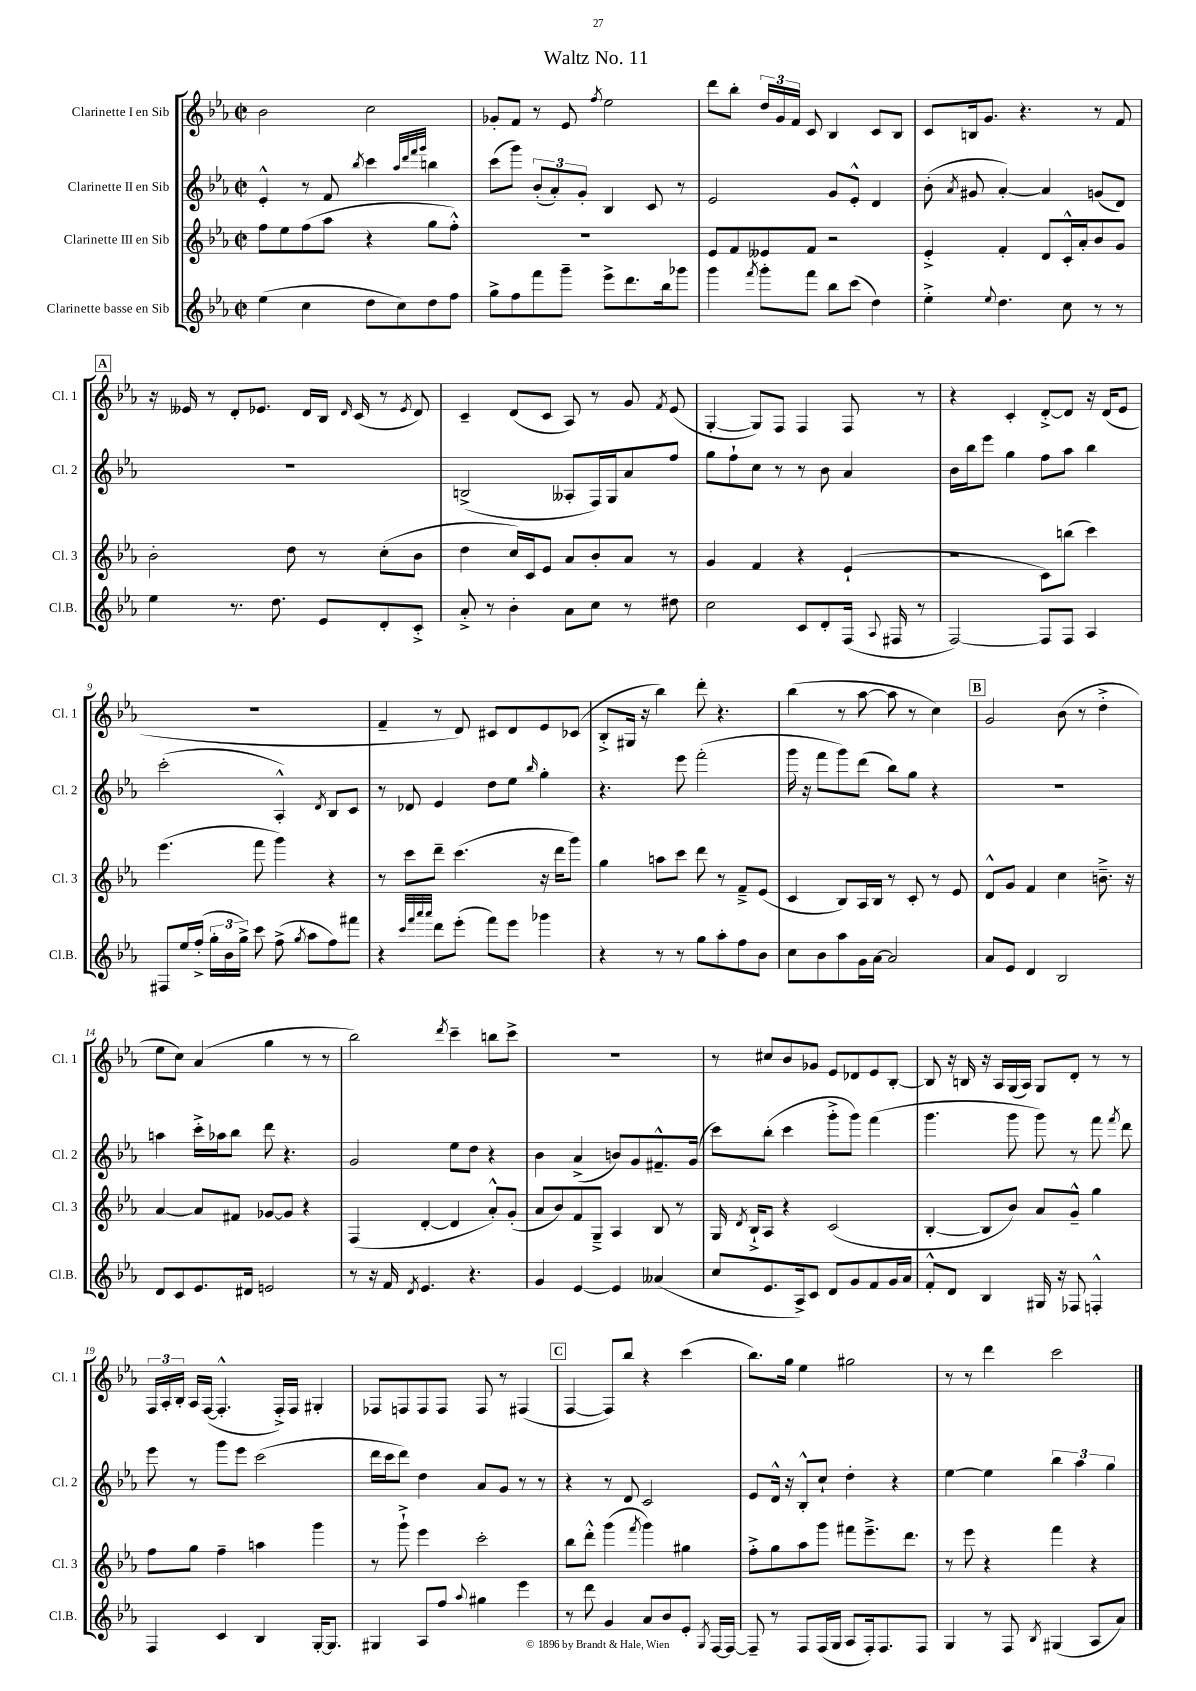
\header { title = "Waltz No. 11" }
<<
\new StaffGroup <<
\new Staff = "s0" \with { instrumentName = "Clarinette I en Sib" shortInstrumentName = "Cl. 1" } {
    \clef treble \key ees \major \defaultTimeSignature \time 2/2
    \autoBeamOff bes'2 c''2 |
    ges'8[-. f'8] r8 ees'8 \acciaccatura { f''8 } ees''2 |
    d'''8[ bes''8]-. \tuplet 3/2 { d''16[ g'16 f'16] } c'8 bes4 c'8[ bes8] |
    c'8[ b16 g'8.] r4. r8 f'8 |
    \mark \markup { \box "A" } r16 eeses'16 r8 d'8[-. ees'8.] d'16[ bes16] \grace { d'16 } c'16( r8 \acciaccatura { ees'8 } d'8) |
    c'4-- d'8[( c'8] aes8) r8 g'8 \acciaccatura { f'8 } ees'8( |
    g4~-. g8[) f8] f4 f8 r8 |
    r4 c'4-. d'8[~-.-> d'8] r16 d'16[( ees'8] |
    R1 |
    f'4-- r8 d'8) cis'8[ d'8 ees'8 ces'8]( |
    bes8[-.-> gis16] r16 bes''4) d'''8-. r4. |
    bes''4( r8 aes''8~ aes''8 r8 c''4) |
    \mark \markup { \box "B" } g'2 bes'8( r8 d''4-.-> |
    ees''8[ c''8]) aes'4( g''4 r8 r8 |
    bes''2) \acciaccatura { d'''8 } c'''4-- b''8[ c'''8]-> |
    R1 |
    r8 cis''8[ bes'8 ges'8] ees'8[ des'8 ees'8 bes8]~-. |
    bes8 r16 b16 r16 aes16[ g16( aes16]) g8[ d'8]-. r8 r8 |
    \tuplet 3/2 { f16[ aes16-. bes16]-. } aes16[ f16]~( f4.-.-^ f16[-.->) f16] gis4-. |
    fes8[ f8 f8 f8] f8 r8 fis4( |
    \mark \markup { \box "C" } f4~ f8[) bes''8] r4 c'''4( |
    bes''8.[) g''16] ees''4 gis''2 |
    r8 r8 d'''4 c'''2 \bar "|." |
}
\new Staff = "s1" \with { instrumentName = "Clarinette II en Sib" shortInstrumentName = "Cl. 2" } {
    \clef treble \key ees \major \defaultTimeSignature \time 2/2
    \autoBeamOff ees'4-.-^ r8 f'8 \acciaccatura { bes''8 } c'''4 \grace { aes''32[ d'''32 f'''32 g'''32] } b''4 |
    c'''8[( g'''8]) \tuplet 3/2 { bes'8[-.( aes'8-.) g'8]-. } bes4 c'8 r8 |
    ees'2 g'8[ ees'8]-.-^ d'4 |
    bes'8-.( \acciaccatura { aes'8 } gis'8 aes'4~-.) aes'4 g'8[( d'8]) |
    \mark \markup { \box "A" } R1 |
    b2->( aeses8[-. f16) g16 aes'8 f''8] |
    g''8[ f''8-! c''8] r8 r8 bes'8 aes'4 |
    bes'16[ bes''16 ees'''8] g''4 f''8[ aes''8] bes''4 |
    c'''2-.( aes4-.-^) \acciaccatura { d'8 } bes8[ c'8] |
    r8 des'8 ees'4 d''8[ ees''8] \grace { bes''16 } g''4-. |
    r4. ees'''8 f'''2-.( |
    g'''16 r16 f'''8[ g'''8) d'''8]( bes''8[) g''8] r4 |
    \mark \markup { \box "B" } R1 |
    a''4 c'''16[-.-> aes''16 bes''8] d'''8 r4. |
    g'2 ees''8[ d''8] r4 |
    bes'4 aes'4->( b'8[) g'8 fis'8.---^ g'16]( |
    c'''8[) bes''8]-.( c'''4 g'''8[-.-> g'''8]) f'''4( |
    g'''4. g'''8 g'''8) r8 f'''8 \acciaccatura { f'''8 } d'''8 |
    ees'''8 r8 g'''8[ ees'''8] c'''2( |
    d'''16[ c'''16 d'''8]) d''4 aes'8[ g'8] r8 r8 |
    \mark \markup { \box "C" } r4 r8 d'8 c'2 |
    ees'8[ d'16]-^ r16 bes8[-.-^ c''8]-! d''4-. r4 |
    ees''4~ ees''4 \tuplet 3/2 { bes''4 aes''4 g''4 } \bar "|." |
}
\new Staff = "s2" \with { instrumentName = "Clarinette III en Sib" shortInstrumentName = "Cl. 3" } {
    \clef treble \key ees \major \defaultTimeSignature \time 2/2
    \autoBeamOff f''8[ ees''8 f''8( aes''8] r4 g''8[ f''8]-.-^) |
    R1 |
    ees'8[ f'8 eeses'8 f'8] r2 |
    ees'4-.-> f'4-. d'8[ c'16-.-^ aes'16-. bes'8 g'8] |
    \mark \markup { \box "A" } bes'2-. d''8 r8 c''8[-.( bes'8] |
    d''4 c''16[) c'16 ees'8] aes'8[ bes'8-. aes'8] r8 |
    g'4 f'4 r4 ees'4-!( |
    r2 c'8[) b''8]( c'''4) |
    ees'''4.( f'''8 g'''4) r4 |
    r8 c'''8[ d'''8]-- c'''4.( r16 d'''16[ g'''8]) |
    g''4 a''8[ c'''8] d'''8 r8 f'8[---> ees'8]( |
    c'4 bes8[) aes16 bes16] r8 c'8-. r8 ees'8 |
    \mark \markup { \box "B" } d'8[-^ g'8] f'4 c''4 b'8.---> r16 |
    aes'4~ aes'8[ fis'8] ges'8[~ ges'8] r4 |
    f4( d'4~-. d'4 aes'8[-.-^) g'8]-.( |
    aes'8[ bes'8) f'8 g8]---> aes4 bes8 r8 |
    g16 \acciaccatura { d'8 } bes16[-!-> aes8] r4 c'2( |
    bes4~-. bes8[ bes'8]) aes'8[ g'8]---^ g''4 |
    f''8[ g''8] f''4-- a''4 g'''4 |
    r8 g'''8-!-> ees'''4 c'''2-. |
    \mark \markup { \box "C" } bes''8[ d'''8]-.-^ g'''4( \acciaccatura { f'''8 } g'''4) gis''4 |
    f''8[-.-> g''8 aes''8 g'''8] fis'''8[ ees'''8.---> d'''8.] |
    r8 ees'''8 r4 f'''4 r4 \bar "|." |
}
\new Staff = "s3" \with { instrumentName = "Clarinette basse en Sib" shortInstrumentName = "Cl.B." } {
    \clef treble \key ees \major \defaultTimeSignature \time 2/2
    \autoBeamOff ees''4( c''4 d''8[ c''8) d''8 f''8] |
    g''8[-> f''8 f'''8 g'''8]-- ees'''8[-> d'''8. bes''16 ges'''8] |
    g'''4 \acciaccatura { f'''8 } g'''8[-. f'''8] bes''8[ c'''8]( d''4) |
    ees''4-.-> \appoggiatura { ees''8 } d''4. c''8 r8 r8 |
    \mark \markup { \box "A" } ees''4 r8. d''8. ees'8[ d'8-. c'8]-.-> |
    aes'8-.-> r8 bes'4-. aes'8[ c''8] r8 dis''8 |
    c''2 c'8[ d'8-. f16]( \appoggiatura { aes8 } fis16 r8 |
    f2~) f8[ f8] aes4 |
    fis8[ ees''16 f''16]-.->( \tuplet 3/2 { g''16[-. bes'16 g''16]->) } c'''8 f''8->( \acciaccatura { g''8 } aes''8[ f''8) fis'''8] |
    r4 \grace { c'''32[ f'''32 aes'''32 aes'''32] } d'''8[ ees'''8]-.( f'''8[) ees'''8] ges'''4 |
    r4 r8 r8 g''8[ aes''8-. f''8 bes'8] |
    c''8[ bes'8 aes''8 g'16 aes'16]~ aes'2 |
    \mark \markup { \box "B" } aes'8[ ees'8] d'4 bes2 |
    d'8[ c'8 ees'8. dis'16] e'2 |
    r8 r16 f'16 \acciaccatura { d'8 } ees'4. r4. |
    g'4 ees'4~ ees'4 aeses'4( |
    c''8[ ees'8. aes16->) c'8] d'8[ g'8 f'8 g'16 aes'16] |
    f'8[-.-^ d'8] bes4 gis16 r16 fes8 f4-.-^ |
    f4 c'4 bes4 g16[~-. g8.] |
    gis4 aes8[ f''8] \appoggiatura { aes''8 } gis''4 ees'''4 |
    \mark \markup { \box "C" } r8 d'''8 g'4 aes'8[ bes'8 ees'8]-. \acciaccatura { g8 } f16[~ f16]~ |
    f8-- r8 f8[ f16( g16] aes8[ f16-.) f8. f8] |
    g4 r8 f8 \acciaccatura { bes8 } gis4( aes8[ aes'8]) \bar "|." |
}
>>
>>
